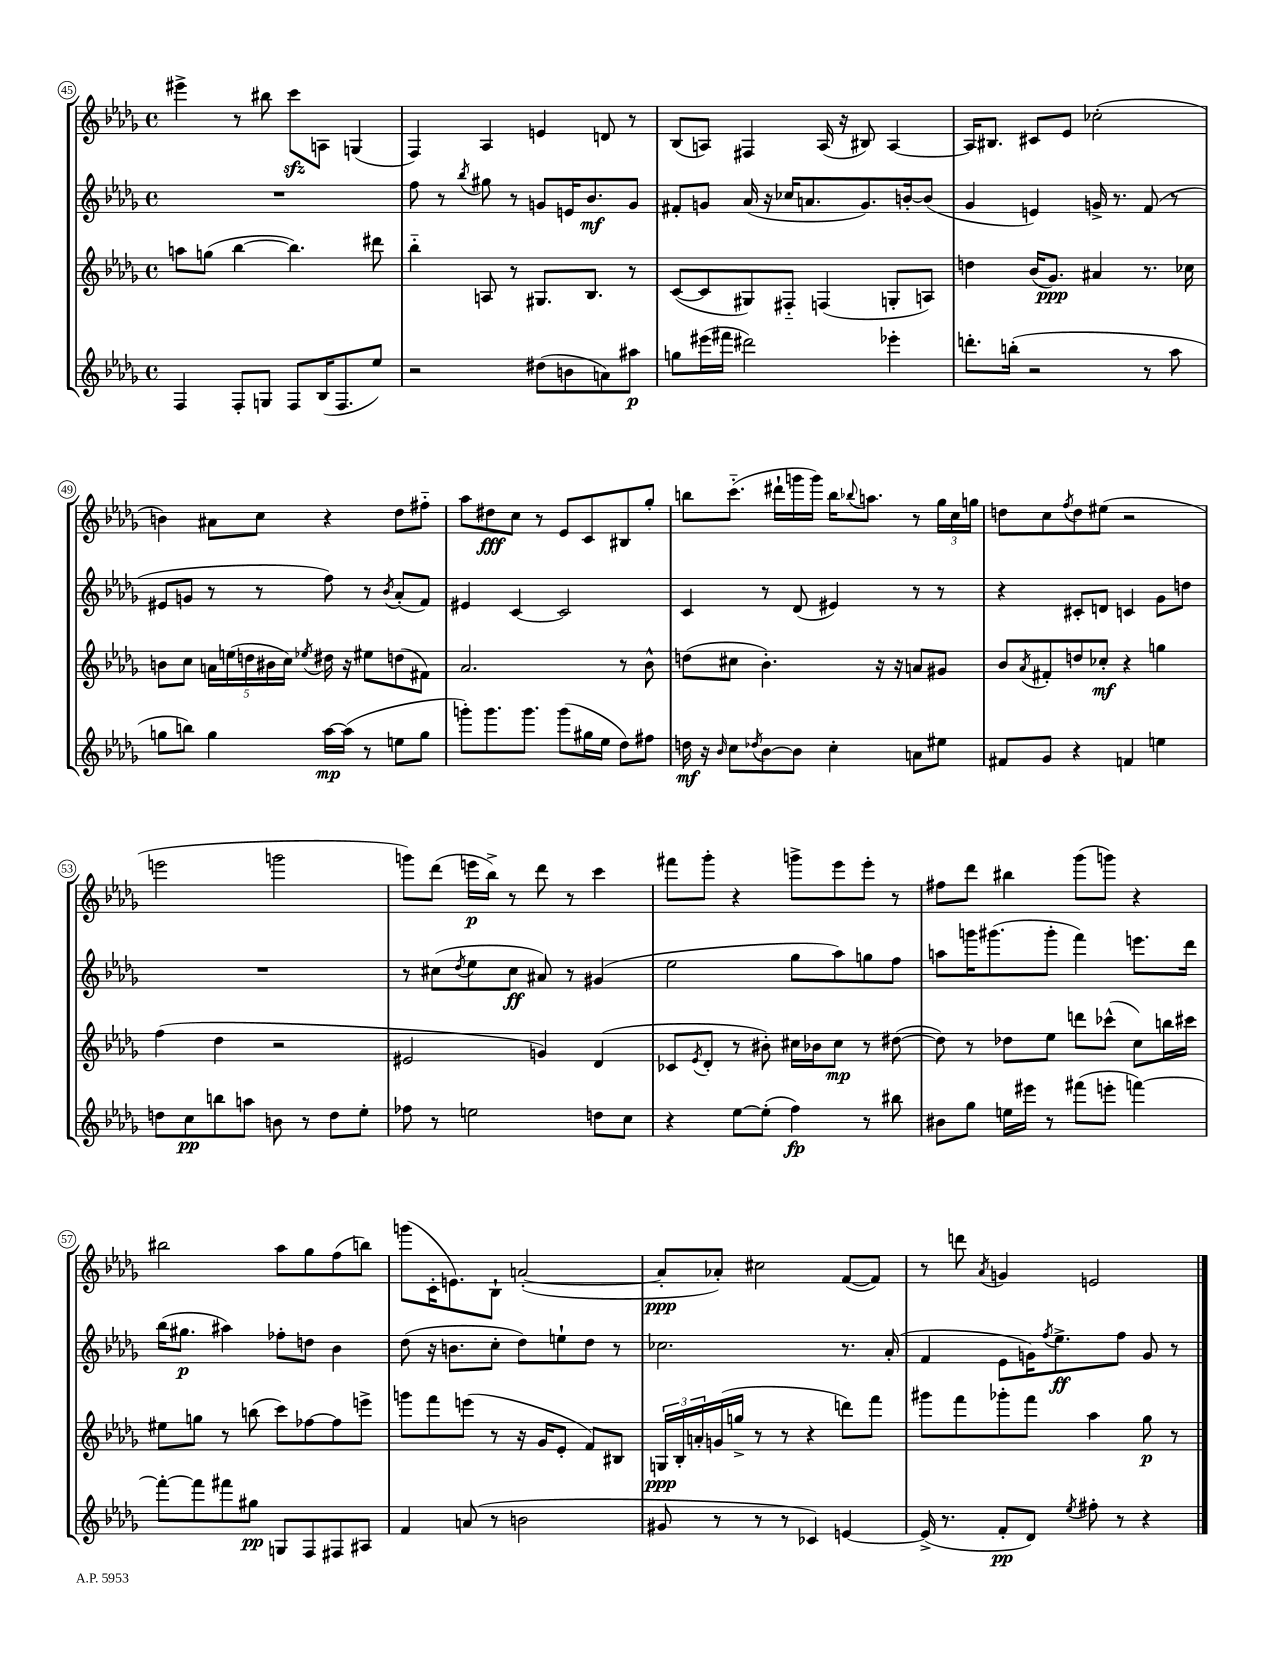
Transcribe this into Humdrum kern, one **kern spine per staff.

**kern	**kern	**kern	**kern
*staff4	*staff3	*staff2	*staff1
*clefG2	*clefG2	*clefG2	*clefG2
*k[b-e-a-d-g-]	*k[b-e-a-d-g-]	*k[b-e-a-d-g-]	*k[b-e-a-d-g-]
*M4/4	*M4/4	*M4/4	*M4/4
*met(c)	*met(c)	*met(c)	*met(c)
4F	8aa	1r	4eee#^
.	(8gg	.	.
8F'	[4bb-	.	8r
8G	.	.	8bb#
8F	4.bb-])	.	8ccc
(16B-	.	.	8A
8.F	.	.	.
.	.	.	(4G
8ee-)	8ddd#	.	.
=	=	=	=
2r	4bb-'~	8ff	4F)
.	.	8r	.
.	.	8qbb-	.
.	8A	8gg#	4A-
.	8r	8r	.
(8dd#	8.G#	8g	4e
8b	.	16e	.
.	8.B-	8.b-	.
8a)	.	.	8d
8aa#	8r	8g	8r
=	=	=	=
8gg	([8c	8f#'	(8B-
(16eee#	8c]	8g	8A)
16fff#	.	.	.
2ddd#)	8G#)	(16a-	4F#
.	.	16r	.
.	8F#'~	16cc-	.
.	.	8.a	.
.	(4F	.	(16A
.	.	.	16r
.	.	8.g)	8B#)
4eee-'	8G'	.	[4A
.	.	[16b'	.
.	8A)	(8b]	.
=	=	=	=
8.ddd'	4dd	4g-	16A]
.	.	.	8.B#
(16bb'	.	.	.
2r	(16b-	4e)	8c#
.	8.g-)	.	.
.	.	.	8e-
.	4a#	16g^	(2cc-'
.	.	8.r	.
8r	8.r	(8f	.
8aa-	.	8r	.
.	16cc-	.	.
=	=	=	=
8gg	8b	8e#	4b)
8bb)	8cc	8g	.
4gg	20a	8r	8a#
.	(20ee	.	.
.	20dd	.	.
.	.	8r	8cc
.	20b#	.	.
.	20cc)	.	.
.	8qee-	.	.
[16aa-	16dd#	8ff)	4r
(16aa-]	16r	.	.
8r	8ee#	8r	.
.	.	8qb-	.
8ee	(8dd	(8a-'	8dd-
8gg	8f#)	8f)	8ff#'~
=	=	=	=
8ggg')	2.a-	4e#	8aa-
8.ggg	.	.	8dd#
.	.	[4c	8cc
8.ggg	.	.	.
.	.	.	8r
(8ggg	.	2c]	8e-
16gg#	.	.	8c
16ee-	.	.	.
8dd-)	8r	.	8B#
8ff#	8b-^^	.	8gg-'
=	=	=	=
16dd	(8dd	4c	8bb
16r	.	.	.
16qqb-	.	.	.
8cc	8cc#	.	(8.ccc'~
8qdd-	.	.	.
[8b-	4.b-')	8r	.
.	.	.	16ddd#`
8b-]	.	(8d-	16ggg
.	.	.	16ggg)
4cc'	.	4e#)	16bb
.	.	.	8qqbb-
.	.	.	8.aa
.	16r	.	.
.	16r	.	.
8a	8a	8r	8r
8ee#	8g#	8r	24gg-
.	.	.	24cc
.	.	.	24gg
=	=	=	=
8f#	8b-	4r	8dd
.	8qa-	.	.
8g-	8f#'	.	8cc
.	.	.	8qff
4r	8dd	8c#'	8dd
.	8cc-'	8d	(8ee#
4f	4r	4c	2r
4ee	4gg	8g-	.
.	.	8dd	.
=	=	=	=
8dd	(4ff	1r	2eee
8cc	.	.	.
8bb	4dd-	.	.
8aa	.	.	.
8b	2r	.	2ggg
8r	.	.	.
8dd	.	.	.
8ee-'	.	.	.
=	=	=	=
8ff-	2e#	8r	8ggg)
8r	.	(8cc#	(8ddd-
.	.	8qdd-	.
2ee	.	8ee-	16eee
.	.	.	16bb-^)
.	.	8cc#	8r
.	4g)	8a#)	8ddd-
.	.	8r	8r
8dd	(4d-	(4g#	4ccc
8cc	.	.	.
=	=	=	=
4r	8c-	2ee-	8fff#
.	8qe-	.	.
.	8d-'	.	8ggg-'
[8ee-	8r	.	4r
(8ee-']	8b#')	.	.
4ff)	16cc#	8gg-	8ggg^
.	16b-	.	.
.	8cc#	8aa-)	8eee-
8r	8r	8gg	8eee-'
8bb#	([8dd#	8ff	8r
=	=	=	=
8b#	8dd#])	8aa	8ff#
8gg-	8r	16ggg	8ddd-
.	.	(8.ggg#	.
16ee	8dd-	.	4bb#
16eee#	.	.	.
8r	8ee-	8ggg#'	.
(8fff#	8ddd	4fff)	(8ggg-
8eee'	(8ccc-^^	.	8ggg)
[4fff)	8cc)	8.eee	4r
.	16bb	.	.
.	16ccc#	16ddd-	.
=	=	=	=
8fff'_	8ee#	(16bb-	2bb#
.	.	8.gg#	.
8fff]	8gg	.	.
8fff#	8r	4aa#)	.
8gg#	(8bb	.	.
8G	8ccc)	8ff-'	8aa-
8F	[8ff-	8dd	8gg-
8F#	8ff-]	4b-	(8ff
8A#	8eee^	.	8bb)
=	=	=	=
4f	8ggg	(8dd-	(8ggg
.	8fff	16r	16c'
.	.	8.b	8.e)
(8a	(8eee	.	.
8r	8r	8cc'	8B-`
2b	16r	8dd-)	([2a'
.	16g-	.	.
.	8e-'	8ee`	.
.	8f)	8dd-	.
.	8B#	8r	.
=	=	=	=
8g#	24G	2.cc-	8a']
.	24B-'	.	.
.	24a'	.	.
8r	(16g	.	8a-')
.	16gg^	.	.
8r	8r	.	2cc#
8r	8r	.	.
4c-)	4r	.	.
[4e	8ddd)	8.r	([8f
.	8fff	.	8f])
.	.	(16a-'	.
=	=	=	=
(16e^]	8ggg#	4f	8r
8.r	.	.	.
.	8fff	.	8ddd
.	.	.	8qa-
8f'	8ggg-'	8e-	4g
8d-)	8fff	16g)	.
.	.	8qff	.
.	.	8.ee-^	.
8qee-	.	.	.
8ff#'	4aa-	.	2e
8r	.	8ff	.
4r	8gg-	8g	.
.	8r	8r	.
==	==	==	==
*-	*-	*-	*-
